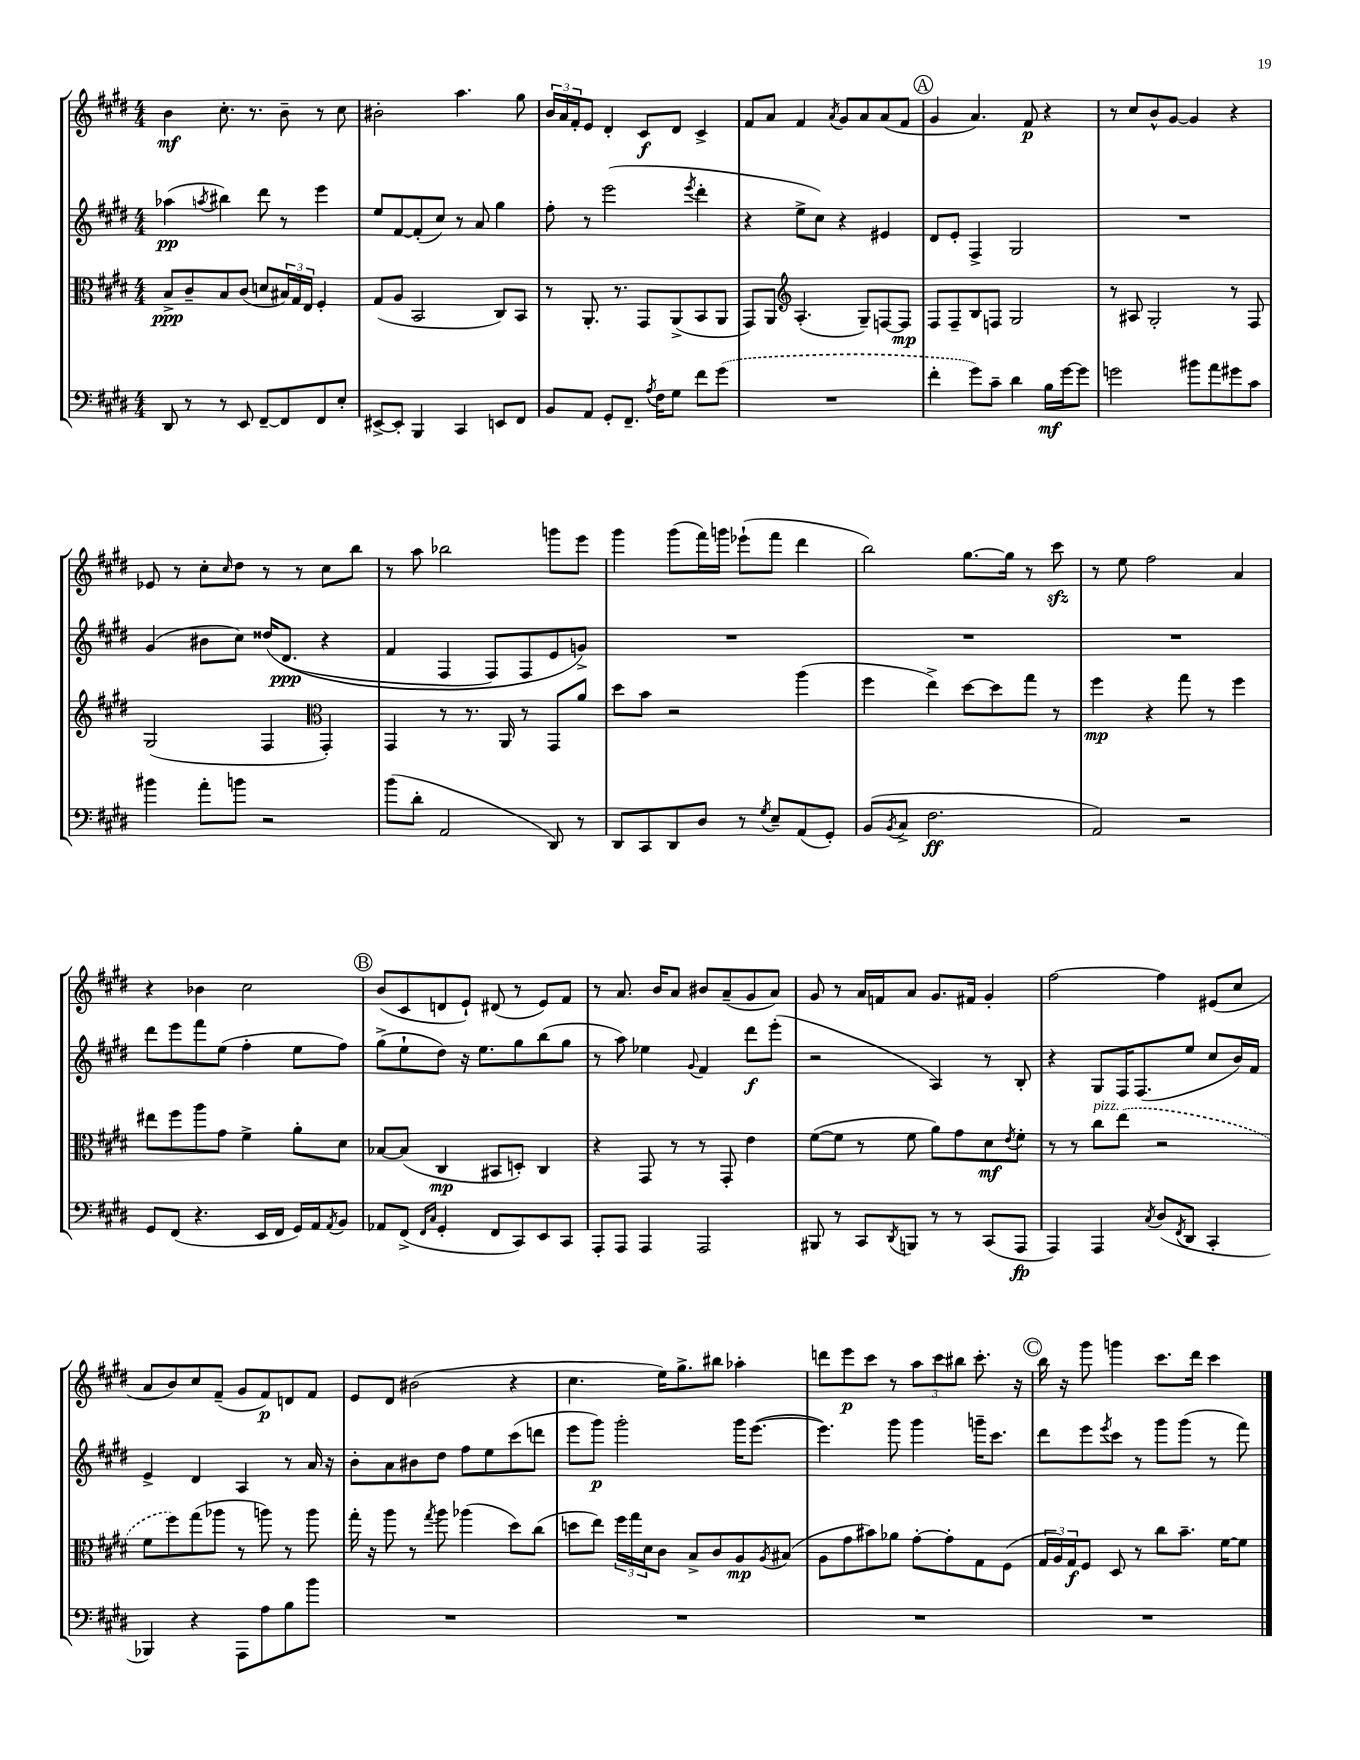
<<
\new StaffGroup <<
\new Staff = "s0" {
    \clef treble \key e \major \numericTimeSignature \time 4/4
    b'4\mf cis''8.-. r8. b'8-- r8 cis''8 |
    bis'2-. a''4. gis''8 |
    \tuplet 3/2 { b'16 a'16 fis'16-. } e'8 dis'4-. cis'8\f dis'8 cis'4-> |
    fis'8 a'8 fis'4 \acciaccatura { a'8 } gis'8 a'8 a'8( fis'8 |
    \mark \markup { \circle "A" } gis'4 a'4.) fis'8\p r4 |
    r8 cis''8 b'8-^ gis'8~ gis'4 r4 |
    ees'8 r8 cis''8-. \grace { cis''16 } dis''8 r8 r8 cis''8 b''8 |
    r8 a''8 bes''2 g'''8 e'''8 |
    gis'''4 gis'''8( fis'''16) g'''16 ees'''8-!( fis'''8 dis'''4 |
    b''2) gis''8.~ gis''16 r8 cis'''8\sfz |
    r8 e''8 fis''2 a'4 |
    r4 bes'4 cis''2 |
    \mark \markup { \circle "B" } b'8( cis'8 d'8 e'8-!) dis'8( r8 e'8) fis'8 |
    r8 a'8. b'16 a'8 bis'8 a'8--( gis'8 a'8) |
    gis'8 r8 a'16 f'16 a'8 gis'8. fis'16 gis'4-. |
    fis''2~ fis''4 eis'8( cis''8 |
    a'8 b'8) cis''8 fis'8--( gis'8 fis'8\p) d'8 fis'8 |
    e'8 dis'8 bis'2( r4 |
    cis''4. e''16) gis''8.-> bis''8 aes''4-. |
    d'''8 e'''8\p cis'''8 r8 \tuplet 3/2 { a''8 cis'''8 bis''8 } cis'''8.-. r16 |
    \mark \markup { \circle "C" } b''16 r16 gis'''8 g'''4 cis'''8. dis'''16 cis'''4 \bar "|." |
}
\new Staff = "s1" {
    \clef treble \key e \major \numericTimeSignature \time 4/4
    aes''4\pp( \acciaccatura { a''8 } bis''4) dis'''8 r8 e'''4 |
    e''8 fis'8~ fis'8-.( cis''8) r8 a'8 gis''4 |
    fis''8-. r8 e'''2( \acciaccatura { e'''8 } dis'''4-. |
    r4 e''8-> cis''8) r4 eis'4 |
    \mark \markup { \circle "A" } dis'8 e'8-. fis4-> gis2 |
    R1 |
    gis'4( bis'8 cis''8) disis''16\( dis'8.\ppp( r4 |
    fis'4 fis4 fis8) fis8 e'8 g'8->\) |
    R1 |
    R1 |
    R1 |
    dis'''8 e'''8 fis'''8 e''8( fis''4-. e''8 fis''8) |
    \mark \markup { \circle "B" } gis''8->( e''8-! dis''8) r16 e''8. gis''8 b''8( gis''8 |
    r8 a''8) ees''4 \appoggiatura { gis'8 } fis'4 dis'''8\f e'''8-.( |
    r2 a4) r8 b8-. |
    r4 gis8 fis16 fis8.( e''8 cis''8 b'16) fis'16 |
    e'4-> dis'4 a4 r8 a'16 r16 |
    b'8-. a'8 bis'8 dis''8 fis''8 e''8 cis'''8( d'''8 |
    e'''8 gis'''8\p) gis'''2-. gis'''16 e'''8.~( |
    e'''4.) gis'''8 gis'''4 g'''16-- cis'''8. |
    \mark \markup { \circle "C" } dis'''8 e'''8 \acciaccatura { e'''8 } cis'''8 r8 gis'''8 gis'''8( r8 fis'''8) \bar "|." |
}
\new Staff = "s2" {
    \clef alto \key e \major \numericTimeSignature \time 4/4
    b8->\ppp cis'8-- b8 cis'8( d'8 \tuplet 3/2 { bis16) gis16 e16 } fis4-. |
    gis8( a8 b,2 cis8) b,8 |
    r8 a,8.-. r8. gis,8 a,8->( b,8 a,8 |
    gis,8) a,8 \clef treble a4.-.( gis8--) f8~ f8\mp |
    \mark \markup { \circle "A" } fis8 fis8-- b8 f8 gis2 |
    r8 ais8 gis2-. r8 fis8 |
    gis2( fis4 \clef alto gis,4-.) |
    gis,4 r8 r8. a,16 r8 gis,8 a'8 |
    dis''8 b'8 r2 a''4( |
    fis''4 e''4->) dis''8~ dis''8 gis''8 r8 |
    fis''4\mp r4 gis''8 r8 fis''4 |
    eis''8 fis''8 a''8 gis'8 fis'4-> a'8-. dis'8 |
    \mark \markup { \circle "B" } bes8~ bes8( cis4\mp bis,8 d8-.) cis4 |
    r4 gis,8 r8 r8 gis,8-. e'4 |
    fis'8~( fis'8 r8 fis'8 a'8) gis'8 dis'8\mf \acciaccatura { e'8 } fis'8-. |
    r8 r8 cis''8^\markup { \italic "pizz." } \once \slurDashed e''8( r2 |
    fis'8 fis''8) gis''8( aes''8 r8 a''8) r8 a''8 |
    gis''16-. r16 a''8 r8 \acciaccatura { gis''8 } a''8 aes''4( dis''8) cis''8( |
    d''8 e''8) \tuplet 3/2 { fis''16 gis''16 dis'16 } cis'8 b8-> cis'8 a8\mp \acciaccatura { a8 } bis8( |
    a8 gis'8 bis'8) aes'8 gis'8~-. gis'8-. gis8 fis8( |
    \mark \markup { \circle "C" } \tuplet 3/2 { gis16 a16) gis16\f } fis8 dis8 r8 cis''8 b'8.-- fis'16~ fis'8 \bar "|." |
}
\new Staff = "s3" {
    \clef bass \key e \major \numericTimeSignature \time 4/4
    dis,8 r8 r8 e,8 fis,8~-- fis,8 fis,8 e8-. |
    eis,8~-> eis,8-. b,,4 cis,4 e,8 fis,8 |
    b,8 a,8 gis,8-. fis,8.-- \acciaccatura { a8 } fis16 gis8 fis'8 \once \slurDashed gis'8( |
    R1 |
    \mark \markup { \circle "A" } fis'4-. gis'8) cis'8-- dis'4 b16\mf gis'16~ gis'8 |
    g'2 bis'8 a'8 gis'8 cis'8 |
    bis'4 a'8-. b'8 r2 |
    b'8( dis'8-. a,2 dis,8) r8 |
    dis,8 cis,8 dis,8 dis8 r8 \acciaccatura { gis8 } e8-- a,8( gis,8-.) |
    b,8( \acciaccatura { b,8 } cis8-> fis2.\ff |
    a,2) r2 |
    gis,8 fis,8( r4. e,16 fis,16 gis,16) a,16 \acciaccatura { a,8 } b,8 |
    \mark \markup { \circle "B" } aes,8 fis,8->( \grace { fis,16 cis16 } gis,4-. fis,8 cis,8) e,8 cis,8 |
    a,,8-. a,,8 a,,4 a,,2 |
    bis,,8 r8 cis,8 \acciaccatura { dis,8 } b,,8 r8 r8 cis,8( a,,8\fp |
    a,,4) a,,4 \acciaccatura { cis8 } dis8( \acciaccatura { fis,8 } dis,8 cis,4-. |
    bes,,4) r4 a,,8 a8 b8 b'8 |
    R1 |
    R1 |
    R1 |
    \mark \markup { \circle "C" } R1 \bar "|." |
}
>>
>>
\layout { \context { \Score \remove "Bar_number_engraver" } }
